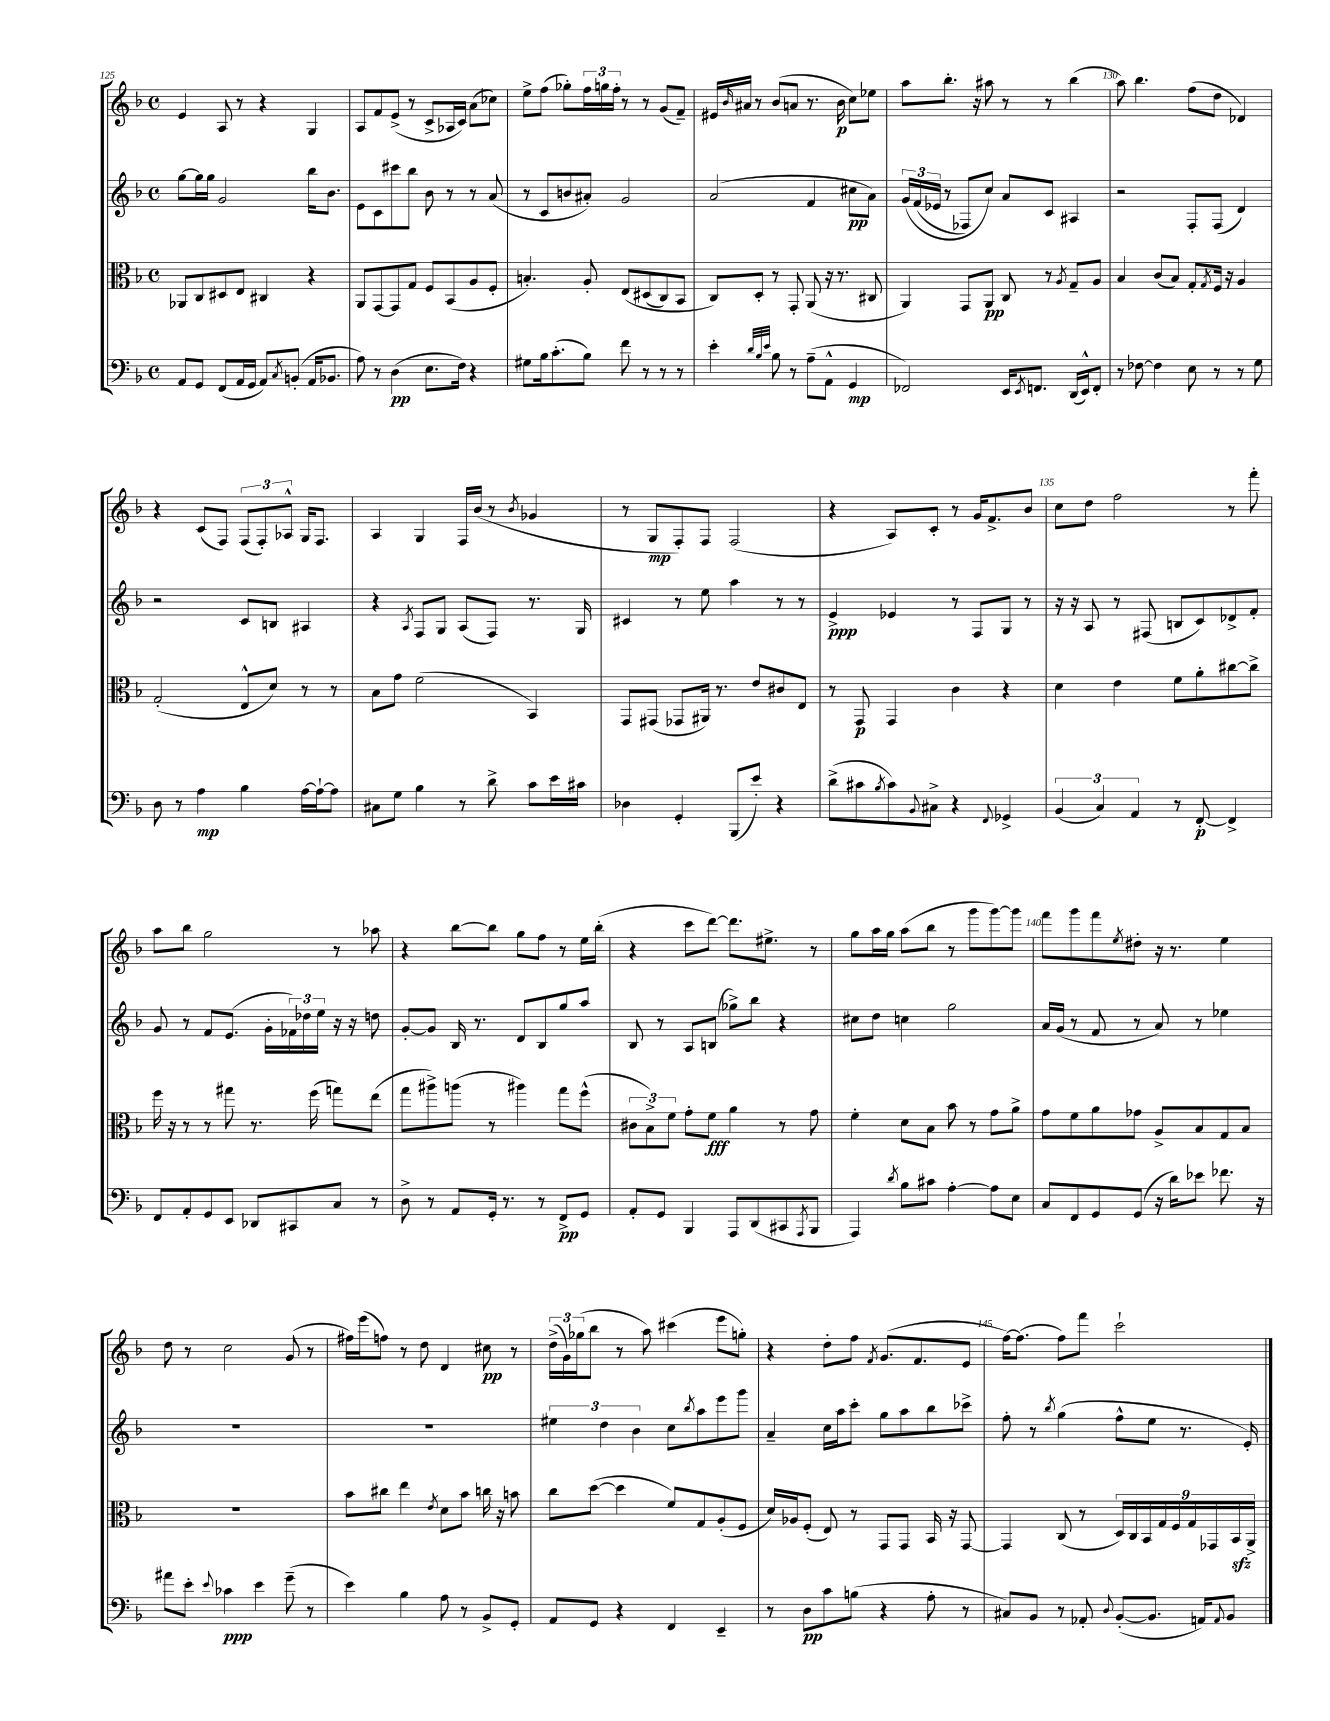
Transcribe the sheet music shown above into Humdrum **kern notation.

**kern	**dynam	**kern	**dynam	**kern	**dynam	**kern	**dynam
*part4	*part4	*part3	*part3	*part2	*part2	*part1	*part1
*staff4	*staff4	*staff3	*staff3	*staff2	*staff2	*staff1	*staff1
*clefF4	*	*clefC3	*	*clefG2	*	*clefG2	*
*k[b-]	*	*k[b-]	*	*k[b-]	*	*k[b-]	*
*M4/4	*	*M4/4	*	*M4/4	*	*M4/4	*
*met(c)	*	*met(c)	*	*met(c)	*	*met(c)	*
=125	=125	=125	=125	=125	=125	=125	=125
8AA/L	.	8AA-X/L	.	[8gg\L	.	4e/	.
8GG/J	.	8C/	.	16gg\L]	.	.	.
.	.	.	.	16gg\JJ	.	.	.
(8FF/L	.	8D#X/	.	2g/	.	8A/	.
16AA/L	.	8E/J	.	.	.	8r	.
16GG/JJ	.	.	.	.	.	.	.
8AA/L)	.	4C#X/	.	.	.	4r	.
8qC/	.	.	.	.	.	.	.
(8BBn'/J	.	.	.	.	.	.	.
16AA/KL	.	4r	.	16bb-\KL	.	4G/	.
8.BB-X/J	.	.	.	8.b-\J	.	.	.
=126	=126	=126	=126	=126	=126	=126	=126
8A\)	.	8AA/L	.	8e\L	.	8A/L	.
8r	.	[8GG/	.	8c\	.	8f/	.
(4D\	pp	8GG/]	.	8ccc#X\	.	(8e^/J	.
.	.	8G/J	.	8bb-\J	.	8r	.
8.E\L	.	8F/L	.	8b-\	.	8c^/L	.
.	.	(8BB-/	.	8r	.	16A-X/L	.
16F\Jk)	.	.	.	.	.	16c/JJ)	.
4r	.	8A/	.	8r	.	(8a\L	.
.	.	8F'/J	.	(8a/	.	8cc-X\J)	.
=127	=127	=127	=127	=127	=127	=127	=127
8G#X\L	.	4.Bn'/)	.	8r	.	8ee^\L	.
16B-\k	.	.	.	8c/L	.	(8ff\J	.
(8.c'\	.	.	.	.	.	.	.
.	.	.	.	8bn/	.	8gg-X'\L)	.
8B-\J)	.	8A'/	.	8a#X'/J)	.	24ff\L	.
.	.	.	.	.	.	24ggn\	.
.	.	.	.	.	.	24ff'\JJ	.
8f\	.	(8E/L	.	2g/	.	8r	.
8r	.	(8D#X/	.	.	.	8r	.
8r	.	8C/)	.	.	.	(8g/L	.
8r	.	8BB-/J	.	.	.	8f~/J)	.
=128	=128	=128	=128	=128	=128	=128	=128
4e'\	.	8C/L)	.	(2a/	.	16e#X/LL	.
.	.	.	.	.	.	16qqb-/	.
.	.	.	.	.	.	16a#X/JJ	.
.	.	8D'/J	.	.	.	8r	.
32qqd/LLL	.	.	.	.	.	.	.
32qqB-/	.	.	.	.	.	.	.
32qqe/JJJ	.	.	.	.	.	.	.
8B-\	.	8r	.	.	.	(8b-/L	.
8r	.	8GG'/	.	.	.	8an/J	.
(8A~\L	.	(8AA/	.	4f/	.	8.r	.
8AA^^\J	.	16r	.	.	.	.	.
.	.	8.r	.	.	.	16b-\	p
4GG/	mp	.	.	8cc#X\L	pp	8cc\L)	.
.	.	8C#X/	.	8a\J)	.	8ee-X\J	.
=129	=129	=129	=129	=129	=129	=129	=129
2FF-X/)	.	4AA/)	.	(24g/LL	.	8aa\L	.
.	.	.	.	(24f/	.	.	.
.	.	.	.	24e-X/JJ	.	.	.
.	.	.	.	8r	.	8.bb-'\J	.
.	.	8GG/L	.	8F-X/L)	.	.	.
.	.	.	.	.	.	16r	.
.	.	8AA/J	pp	8cc/J)	.	8aa#X\	.
16EE/KL	.	8C/	.	8a/L	.	8r	.
8qEE/	.	.	.	.	.	.	.
8.FFn/J	.	.	.	.	.	.	.
.	.	8r	.	8c/J	.	8r	.
.	.	8qA/	.	.	.	.	.
(16DD/LL	.	8G~/L	.	4A#X/	.	(4bb-\	.
16EE^^/J)	.	.	.	.	.	.	.
8FF'/J	.	8A/J	.	.	.	.	.
=130	=130	=130	=130	=130	=130	=130	=130
8r	.	4B-/	.	2r	.	8aa\)	.
[8F-X\	.	.	.	.	.	4.bb-\	.
4F-\]	.	(8c/L	.	.	.	.	.
.	.	8B-/J)	.	.	.	.	.
8E\	.	8G'/L	.	8F'/L	.	(8ff\L	.
.	.	8qG/	.	.	.	.	.
8r	.	16F/Jk	.	(8F/J	.	8dd\J	.
.	.	16r	.	.	.	.	.
8r	.	4A/	.	4d/)	.	4d-X/)	.
8G\	.	.	.	.	.	.	.
!!LO:LB:g=z
=131	=131	=131	=131	=131	=131	=131	=131
8D\	.	(2G'/	.	2r	.	4r	.
8r	.	.	.	.	.	.	.
4A\	mp	.	.	.	.	(8c/L	.
.	.	.	.	.	.	8F/J)	.
4B-\	.	8E^^/L	.	8c/L	.	(12F/L	.
.	.	.	.	.	.	12F'/)	.
.	.	8d/J)	.	8Bn/J	.	.	.
.	.	.	.	.	.	12A-X^^/J	.
[16A\LL	.	8r	.	4A#X/	.	16G/KL	.
16A`\J_	.	.	.	.	.	8.F/J	.
8A\J]	.	8r	.	.	.	.	.
=132	=132	=132	=132	=132	=132	=132	=132
8C#X\L	.	8B-\L	.	4r	.	4A/	.
8G\J	.	8g\J	.	.	.	.	.
.	.	.	.	8qA/	.	.	.
4B-\	.	(2f\	.	8F/L	.	4G/	.
.	.	.	.	8G/J	.	.	.
8r	.	.	.	(8A/L	.	16F/LL	.
.	.	.	.	.	.	(16b-/JJ	.
8d^\	.	.	.	8F/J)	.	8r	.
.	.	.	.	.	.	8qb-/	.
8c\L	.	4BB-/)	.	8.r	.	4g-X/	.
16e\L	.	.	.	.	.	.	.
16c#X\JJ	.	.	.	16G/	.	.	.
=133	=133	=133	=133	=133	=133	=133	=133
4D-X\	.	8GG/L	.	4c#X/	.	8r	.
.	.	(8GG#X/J	.	.	.	8G/L	mp
4GG'/	.	8GG-X/L	.	8r	.	8F'/)	.
.	.	16AA#X/Jk)	.	8ee\	.	8F/J	.
.	.	8.r	.	.	.	.	.
(8BBB-/L	.	.	.	4aa\	.	(2F/	.
8e'/J)	.	8e/L	.	.	.	.	.
4r	.	8c#X/	.	8r	.	.	.
.	.	8E/J	.	8r	.	.	.
=134	=134	=134	=134	=134	=134	=134	=134
(8d^\L	.	8r	.	4e^/	ppp	4r	.
8c#X\	.	8GG/	p	.	.	.	.
8qB-/	.	.	.	.	.	.	.
8c#\)	.	4GG/	.	4e-X/	.	8A/L)	.
8qqBB-/	.	.	.	.	.	.	.
8C#X^\J	.	.	.	.	.	8c'/J	.
4r	.	4c\	.	8r	.	8r	.
.	.	.	.	8F/L	.	16g/KL	.
.	.	.	.	.	.	8.f^/	.
8qqFF/	.	.	.	.	.	.	.
4GG-X^/	.	4r	.	8G/J	.	.	.
.	.	.	.	8r	.	8b-/J	.
=135	=135	=135	=135	=135	=135	=135	=135
(6BB-/	.	4d\	.	16r	.	8cc\L	.
.	.	.	.	16r	.	.	.
.	.	.	.	8A/	.	8dd\J	.
6C/)	.	.	.	.	.	.	.
.	.	4e\	.	8r	.	2ff\	.
6AA/	.	.	.	.	.	.	.
.	.	.	.	(8F#X/	.	.	.
8r	.	8f\L	.	8Bn/L	.	.	.
[8FF'/	p	8a'\	.	8c/)	.	.	.
4FF^/]	.	[8cc#X\	.	8d-X^/	.	8r	.
.	.	8cc#^\J]	.	8f'/J	.	8fff'\	.
!!LO:LB:g=z
=136	=136	=136	=136	=136	=136	=136	=136
8FF/L	.	16ff\	.	8g/	.	8aa\L	.
.	.	16r	.	.	.	.	.
8AA'/	.	8r	.	8r	.	8bb-\J	.
8GG/	.	8r	.	8f/L	.	2gg\	.
8EE/J	.	8gg#X\	.	(8.e/J	.	.	.
8DD-X/L	.	8.r	.	.	.	.	.
.	.	.	.	16g'\LL	.	.	.
8CC#X/	.	.	.	24f-X\)	.	.	.
.	.	.	.	24dd-X\	.	.	.
.	.	(16ff\	.	.	.	.	.
.	.	.	.	24ee\JJ	.	.	.
8C/J	.	8ggn\L)	.	16r	.	8r	.
.	.	.	.	16r	.	.	.
8r	.	(8ee\J	.	8ddn\	.	8aa-X\	.
=137	=137	=137	=137	=137	=137	=137	=137
8D^\	.	8gg\L	.	[8g'/L	.	4r	.
8r	.	8aa#X^\)	.	8g/J]	.	.	.
8AA/L	.	(8aan\J	.	16B-/	.	[8bb-\L	.
.	.	.	.	8.r	.	.	.
16GG'/Jk	.	8r	.	.	.	8bb-\J]	.
8.r	.	.	.	.	.	.	.
.	.	4aa#X\)	.	8d/L	.	8gg\L	.
8r	.	.	.	8B-/	.	8ff\J	.
8FF^/L	pp	8gg\L	.	8gg/	.	8r	.
8GG/J	.	(8ff^^\J	.	8aa/J	.	16ee\LL	.
.	.	.	.	.	.	(16bb-'\JJ	.
=138	=138	=138	=138	=138	=138	=138	=138
8AA'/L	.	12c#X\L	.	8B-/	.	4r	.
.	.	12B-^\)	.	.	.	.	.
8GG/J	.	.	.	8r	.	.	.
.	.	12f\J	.	.	.	.	.
4BBB-/	.	8g'\L	.	8A/L	.	8ccc\L	.
.	.	8f\J	fff	(8Bn/J	.	[8ddd\J)	.
8AAA/L	.	4a\	.	8gg-X^\L)	.	8.ddd\L]	.
(8DD/	.	.	.	8bb-\J	.	.	.
.	.	.	.	.	.	8.ee#X^\J	.
8CC#X/	.	8r	.	4r	.	.	.
8qAAA/	.	.	.	.	.	.	.
8BBB-/J	.	8g\	.	.	.	8r	.
=139	=139	=139	=139	=139	=139	=139	=139
4AAA/)	.	4f'\	.	8cc#X\L	.	8gg\L	.
.	.	.	.	8dd\J	.	16aa\L	.
.	.	.	.	.	.	16gg\JJ	.
8qd/	.	.	.	.	.	.	.
8B-\L	.	8d\L	.	4ccn\	.	(8aa\L	.
8c#X\J	.	8B-\J	.	.	.	8bb-\J	.
[4A'\	.	8b-\	.	2gg\	.	8r	.
.	.	8r	.	.	.	8ggg\L	.
8A\L]	.	8g\L	.	.	.	[8ggg\)	.
8E\J	.	8a^\J	.	.	.	8ggg\J]	.
=140	=140	=140	=140	=140	=140	=140	=140
8C/L	.	8g\L	.	16a/LL	.	8fff\L	.
.	.	.	.	(16g/JJ	.	.	.
8FF/	.	8f\	.	8r	.	8ggg\	.
8GG/	.	8a\	.	8f/	.	8fff\	.
.	.	.	.	.	.	8qee/	.
(8GG/J	.	8g-X\J	.	8r	.	8dd#X'\J	.
16r	.	8A^/L	.	8a/)	.	16r	.
16d\KL)	.	.	.	.	.	8.r	.
8e-X\J	.	8B-/	.	8r	.	.	.
8.f-X\	.	8G/	.	4ee-X\	.	4ee\	.
.	.	8B-/J	.	.	.	.	.
16r	.	.	.	.	.	.	.
!!LO:LB:g=z
=141	=141	=141	=141	=141	=141	=141	=141
8a#X\L	.	1r	.	1r	.	8dd\	.
8e'\J	.	.	.	.	.	8r	.
8qqe/	.	.	.	.	.	.	.
4c-X\	ppp	.	.	.	.	2cc\	.
4e\	.	.	.	.	.	.	.
(8g~\	.	.	.	.	.	(8g/	.
8r	.	.	.	.	.	8r	.
=142	=142	=142	=142	=142	=142	=142	=142
4e\)	.	8b-\L	.	1r	.	16ff#X\LL)	.
.	.	.	.	.	.	(16eee\J	.
.	.	8cc#X\J	.	.	.	8ffn\J)	.
4B-\	.	4ee\	.	.	.	8r	.
.	.	.	.	.	.	8dd\	.
.	.	8qe/	.	.	.	.	.
8A\	.	8d\L	.	.	.	4d/	.
8r	.	8b-\J	.	.	.	.	.
8BB-^/L	.	16ccn\	.	.	.	8cc#X\	pp
.	.	16r	.	.	.	.	.
8GG'/J	.	8bn\	.	.	.	8r	.
=143	=143	=143	=143	=143	=143	=143	=143
8AA/L	.	8cc\L	.	6ee#X\	.	(24dd^\LL	.
.	.	.	.	.	.	24g\)	.
.	.	.	.	.	.	(24gg-X\J	.
8GG/J	.	([8dd\J	.	.	.	8bb-\J	.
.	.	.	.	6dd\	.	.	.
4r	.	4dd\]	.	.	.	8r	.
.	.	.	.	6b-\	.	.	.
.	.	.	.	.	.	8aa\)	.
4FF/	.	8f/L)	.	8cc\L	.	(4ccc#X\	.
.	.	.	.	8qbb-/	.	.	.
.	.	8G/	.	8aa\	.	.	.
4EE~/	.	(8A'/	.	8eee\	.	8eee\L	.
.	.	8F/J	.	8ggg\J	.	8ggn'\J)	.
=144	=144	=144	=144	=144	=144	=144	=144
8r	.	16d/LL)	.	4a~/	.	4r	.
.	.	16A-X/J	.	.	.	.	.
8D\L	pp	(8F'/J	.	.	.	.	.
8c\	.	8E/)	.	16cc\LL	.	8dd'\L	.
.	.	.	.	16aa\J	.	.	.
(8Bn\J	.	8r	.	8ccc'\J	.	8ff\J	.
.	.	.	.	.	.	8qf/	.
4r	.	8GG/L	.	8gg\L	.	(8.g/L	.
.	.	8GG/J	.	8aa\	.	.	.
.	.	.	.	.	.	8.f/	.
8A'\	.	16BB-/	.	8bb-\	.	.	.
.	.	16r	.	.	.	.	.
8r	.	[8GG/	.	8ccc-X^\J	.	8e/J	.
=145	=145	=145	=145	=145	=145	=145	=145
8C#X/L)	.	4GG/]	.	8ff'\	.	[16ff\KL)	.
.	.	.	.	.	.	(8.ff\J]	.
8BB-/J	.	.	.	8r	.	.	.
.	.	.	.	8qbb-/	.	.	.
8r	.	(8C/	.	(4gg\	.	8ff\L)	.
8AA-X'/	.	8r	.	.	.	8fff\J	.
8qqD/	.	.	.	.	.	.	.
([8BB-'/L	.	18D/LL)	.	8ff^^\L	.	2ccc`\	.
.	.	18C/	.	.	.	.	.
.	.	18BB-/	.	.	.	.	.
8.BB-/J]	.	.	.	8ee\J	.	.	.
.	.	18G/	.	.	.	.	.
.	.	18F/	.	.	.	.	.
.	.	.	.	8.r	.	.	.
.	.	18G/	.	.	.	.	.
16AAn/KL)	.	.	.	.	.	.	.
.	.	18GG-X/	.	.	.	.	.
8qqAA/	.	.	.	.	.	.	.
8BB-/J	.	.	.	.	.	.	.
.	.	18BB-zz/	.	.	.	.	.
.	.	.	.	16e'/)	.	.	.
.	.	18AA^/JJ	.	.	.	.	.
==	==	==	==	==	==	==	==
*-	*-	*-	*-	*-	*-	*-	*-
